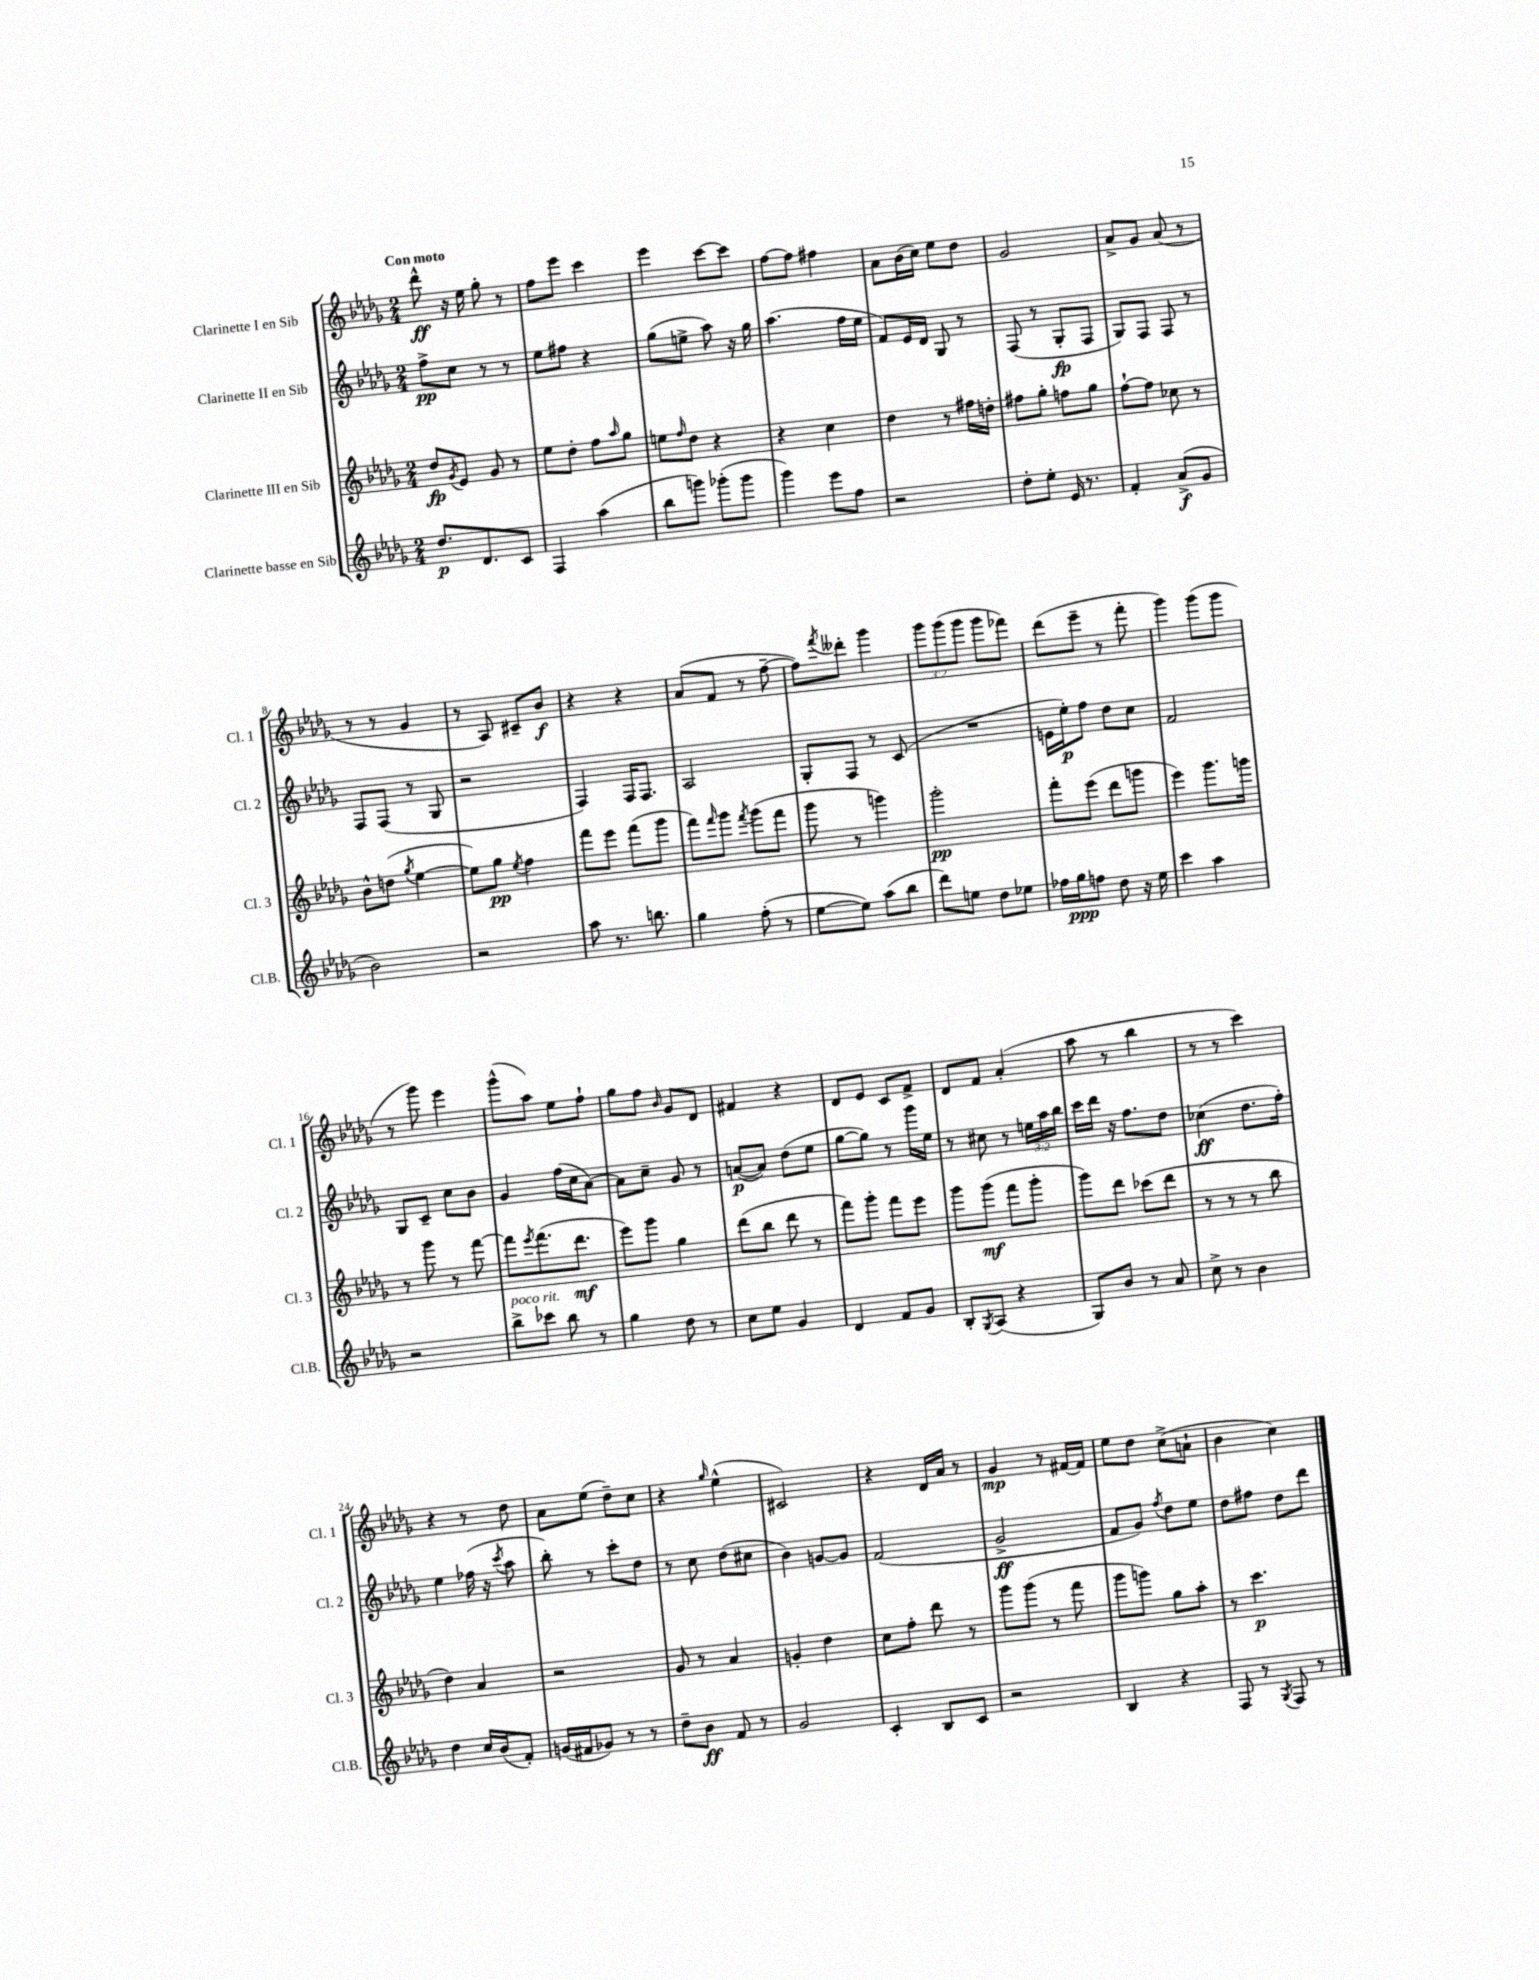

**kern	**dynam	**kern	**dynam	**kern	**dynam	**kern	**dynam
*part4	*part4	*part3	*part3	*part2	*part2	*part1	*part1
*staff4	*staff4	*staff3	*staff3	*staff2	*staff2	*staff1	*staff1
*I"Clarinette basse en Sib	*	*I"Clarinette III en Sib	*	*I"Clarinette II en Sib	*	*I"Clarinette I en Sib	*
*I'Cl.B.	*	*I'Cl. 3	*	*I'Cl. 2	*	*I'Cl. 1	*
*clefG2	*	*clefG2	*	*clefG2	*	*clefG2	*
*k[b-e-a-d-g-]	*	*k[b-e-a-d-g-]	*	*k[b-e-a-d-g-]	*	*k[b-e-a-d-g-]	*
*M2/4	*	*M2/4	*	*M2/4	*	*M2/4	*
=1	=1	=1	=1	=1	=1	=1	=1
!	!	!	!	!	!	!LO:TX:a:B:t=Con moto	!
8.dd-/L	p	8dd-/L	fp	8ff^\L	pp	8ddd-^^\	ff
.	.	8qg-/	.	.	.	.	.
.	.	8e-/J	.	8cc\J	.	16r	.
8.d-/	.	.	.	.	.	16ee-\	.
.	.	8g-/	.	8r	.	8gg-'\	.
8c/J	.	8r	.	8r	.	8r	.
=2	=2	=2	=2	=2	=2	=2	=2
4F/	.	8ee-\L	.	8ee-\L	.	8ff\L	.
.	.	8dd-'\J	.	8ff#X\J	.	8eee-\J	.
(4aa-\	.	8ff\L	.	4r	.	4ccc\	.
.	.	16qqaa-/	.	.	.	.	.
.	.	8gg-\J	.	.	.	.	.
=3	=3	=3	=3	=3	=3	=3	=3
8bb-\L	.	8een\L	.	(8gg-\L	.	4eee-\	.
.	.	16qqff/	.	.	.	.	.
8gggn\J)	.	8dd-\J	.	8een^\J	.	.	.
(8ggg-X'\L	.	4r	.	8aa-\)	.	[8ccc\L	.
8ggg-\J	.	.	.	16r	.	8ccc\J]	.
.	.	.	.	16gg-\	.	.	.
=4	=4	=4	=4	=4	=4	=4	=4
4ggg-\)	.	4r	.	(4.aa-\	.	[8ff\L	.
.	.	.	.	.	.	8ff\J]	.
8eee-\L	.	4cc\	.	.	.	4ff#X\	.
8ff\J	.	.	.	16ff\LL	.	.	.
.	.	.	.	16ee-\JJ	.	.	.
=5	=5	=5	=5	=5	=5	=5	=5
2r	.	4dd-\	.	8f/L)	.	8a-\L	.
.	.	.	.	16e-/L	.	(16b-\L	.
.	.	.	.	16d-/JJ	.	16cc\JJ)	.
.	.	8r	.	8G-/	.	8ee-\L	.
.	.	16ff#X\LL	.	8r	.	8dd-\J	.
.	.	16ddn'\JJ	.	.	.	.	.
=6	=6	=6	=6	=6	=6	=6	=6
8dd-'\L	.	8ff#X\L	.	(8F/	.	2g-/	.
8ee-'\J	.	8gg-'\J	.	8r	.	.	.
16e-/	.	8ffn\L	.	8G-'/L	fp	.	.
8.r	.	.	.	.	.	.	.
.	.	8gg-\J	.	8F/J	.	.	.
=7	=7	=7	=7	=7	=7	=7	=7
4f'/	.	[8ff`\L	.	8G-/L)	.	8a-^/L	.
.	.	8ff\J]	.	8F/J	.	8g-/J	.
(8a-^/L	f	8cc-X\	.	8F/	.	(8a-/	.
8g-/J	.	8r	.	8r	.	8r	.
!!LO:LB:g=z
=8	=8	=8	=8	=8	=8	=8	=8
2b-\)	.	8b-^^\L	.	8F/L	.	8r	.
.	.	(8ddn\J	.	(8F/J	.	8r	.
.	.	8qgg-/	.	.	.	.	.
.	.	[4ee-\	.	8r	.	4g-/	.
.	.	.	.	8G-/	.	.	.
=9	=9	=9	=9	=9	=9	=9	=9
2r	.	8ee-\L])	.	2r	.	8r	.
.	.	8gg-\J	pp	.	.	8A-/)	.
.	.	8qee-/	.	.	.	.	.
.	.	4ff\	.	.	.	8c#X~/L	.
.	.	.	.	.	.	8b-/J	f
=10	=10	=10	=10	=10	=10	=10	=10
8aa-\	.	8fff\L	.	4F/)	.	4r	.
8.r	.	8eee-\J	.	.	.	.	.
.	.	(8fff\L	.	16F/KL	.	4r	.
8.bbn\	.	.	.	8.F/J	.	.	.
.	.	8ggg-\J	.	.	.	.	.
=11	=11	=11	=11	=11	=11	=11	=11
4gg-\	.	8fff\L)	.	2A-/	.	(8a-/L	.
.	.	16qqfff/	.	.	.	.	.
.	.	8ggg-\J	.	.	.	8f/J	.
.	.	8qfff/	.	.	.	.	.
(8ff'\	.	(8ggg-\L	.	.	.	8r	.
8r	.	8fff\J	.	.	.	[8ff~\	.
=12	=12	=12	=12	=12	=12	=12	=12
[8ee-\L	.	8ggg-\	.	8G-'/L	.	8ff\L])	.
.	.	.	.	.	.	8qfff/	.
8ee-\J])	.	8r	.	8F/J	.	8ddd--X'\J	.
(8aa-\L	.	4gggn\)	.	8r	.	4ggg-\	.
8bb-\J	.	.	.	(8c/	.	.	.
=13	=13	=13	=13	=13	=13	=13	=13
8ddd-\L)	.	2ggg-'\	pp	2r	.	12ggg-\L	.
.	.	.	.	.	.	(12ggg-\	.
8een\J	.	.	.	.	.	.	.
.	.	.	.	.	.	12ggg-\J	.
8dd-\L	.	.	.	.	.	8ggg-\L	.
8ee-X\J	.	.	.	.	.	8fff-X\J)	.
=14	=14	=14	=14	=14	=14	=14	=14
16ff-X\LL	.	8fff'\L	.	16en\LL	.	(8ddd-\L	.
16gg-\J	ppp	.	.	16ee-'\J)	p	.	.
8ffn\J	.	(8eee-\J	.	8ff\J	.	8eee-~\J	.
8dd-\	.	8ddd-\L	.	8dd-\L	.	8r	.
16r	.	8gggn\J	.	8cc\J	.	8fff'\	.
16ee-\	.	.	.	.	.	.	.
=15	=15	=15	=15	=15	=15	=15	=15
4ccc\	.	4eee-\)	.	2f/	.	4ggg-\)	.
4aa-\	.	8.ggg-\L	.	.	.	(8ggg-\L	.
.	.	.	.	.	.	8ggg-\J	.
.	.	16gggn\Jk	.	.	.	.	.
!!LO:LB:g=z
=16	=16	=16	=16	=16	=16	=16	=16
2r	.	8r	.	8G-/L	.	8r	.
.	.	8ggg-\	.	8c~/J	.	8ggg-\)	.
.	.	8r	.	8cc\L	.	4eee-\	.
.	.	[8fff\	.	8b-\J	.	.	.
=17	=17	=17	=17	=17	=17	=17	=17
!LO:TX:a:i:t=poco rit.	!	!	!	!	!	!	!
8bb-^\L	.	8fff\L]	.	4g-/	.	(8ggg-^^\L	.
.	.	8qeee-/	.	.	.	.	.
8ccc-X\J	.	(8.fff\	.	.	.	8aa-\J)	.
8bb-\	.	.	.	(16ff\LL	.	8ee-\L	.
.	.	8.ddd-\J	mf	16cc\J	.	.	.
8r	.	.	.	[8a-\J)	.	8ff`\J	.
=18	=18	=18	=18	=18	=18	=18	=18
4gg-\	.	8eee-\L)	.	8a-\L]	.	8gg-\L	.
.	.	8ggg-\J	.	8cc~\J	.	8ff\J	.
.	.	.	.	.	.	16qqb-/	.
8dd-\	.	4gg-\	.	8g-/	.	8g-/L	.
8r	.	.	.	8r	.	8d-/J	.
=19	=19	=19	=19	=19	=19	=19	=19
8cc\L	.	(8ddd-\L	.	([8an/L	p	4f#X/	.
8ee-\J	.	8bb-\J	.	8a/J])	.	.	.
4g-/	.	8ddd-\	.	(8dd-\L	.	4r	.
.	.	8r	.	8ee-\J	.	.	.
=20	=20	=20	=20	=20	=20	=20	=20
4d-/	.	8fff\L)	.	[8gg-\L	.	8d-/L	.
.	.	8ggg-'\J	.	8gg-\J])	.	8e-/J	.
8f/L	.	8fff\L	.	8r	.	8c/L	.
8g-/J	.	8eee-\J	.	16ggg-\LL	.	8f^/J	.
.	.	.	.	16ee-\JJ	.	.	.
=21	=21	=21	=21	=21	=21	=21	=21
8B-'/L	.	8ggg-\L	.	8r	.	8d-/L	.
8qG-/	.	.	.	.	.	.	.
(8A-/J	.	(8ggg-\J	mf	8cc#X\	.	8f/J	.
4r	.	8fff\L	.	8r	.	(4a-'/	.
.	.	8ggg-'\J	.	24een\LL	.	.	.
.	.	.	.	24aa-\	.	.	.
.	.	.	.	24bb-\JJ	.	.	.
=22	=22	=22	=22	=22	=22	=22	=22
8G-/L)	.	8ggg-\L)	.	16ccc\LL	.	8aa-\	.
.	.	.	.	16ddd-\JJ	.	.	.
8b-/J	.	8ddd-\J	.	16r	.	8r	.
.	.	.	.	8.ff\L	.	.	.
8r	.	(8ccc-X\L	.	.	.	4bb-\	.
8a-/	.	8ddd-\J	.	8dd-\J	.	.	.
=23	=23	=23	=23	=23	=23	=23	=23
8cc^\	.	8r	.	(4cc-X\	ff	8r	.
8r	.	8r	.	.	.	8r	.
4b-\	.	8r	.	8.dd-\L	.	4ccc\)	.
.	.	8bb-\	.	.	.	.	.
.	.	.	.	16ff'\Jk)	.	.	.
!!LO:LB:g=z
=24	=24	=24	=24	=24	=24	=24	=24
4dd-\	.	4dd-\)	.	4ee-\	.	4r	.
16cc/LL	.	4a-/	.	(16ff-X\	.	8r	.
(16b-/J	.	.	.	16r	.	.	.
.	.	.	.	8qccc/	.	.	.
8f'/J)	.	.	.	8aa-\	.	8dd-\	.
=25	=25	=25	=25	=25	=25	=25	=25
(16gn/LL	.	2r	.	8bb-'\)	.	8a-\L	.
16f#X/J	.	.	.	.	.	.	.
8g-X/J)	.	.	.	8r	.	(8ee-\J	.
8r	.	.	.	8ccc'\L	.	8dd-~\L)	.
8r	.	.	.	8dd-\J	.	8cc\J	.
=26	=26	=26	=26	=26	=26	=26	=26
8dd-~\L	.	8g-/	.	8r	.	4r	.
8b-\J	ff	8r	.	8cc\	.	.	.
.	.	.	.	.	.	16qqgg-/	.
8f/	.	4a-/	.	(8dd-\L	.	(4ee-^^\	.
8r	.	.	.	8cc#X\J	.	.	.
=27	=27	=27	=27	=27	=27	=27	=27
2g-/	.	4gn'/	.	4b-\)	.	2c#X/)	.
.	.	4dd-\	.	[8gn/L	.	.	.
.	.	.	.	8g/J]	.	.	.
=28	=28	=28	=28	=28	=28	=28	=28
4c'/	.	8cc\L	.	(2f/	.	4r	.
.	.	8ff'\J	.	.	.	.	.
8B-/L	.	8ddd-\	.	.	.	16d-/LL	.
.	.	.	.	.	.	16a-/JJ	.
8c/J	.	8r	.	.	.	8r	.
=29	=29	=29	=29	=29	=29	=29	=29
2r	.	8ggg-\L	.	2g-^/	ff	4g-/	mp
.	.	(8ggg-\J	.	.	.	.	.
.	.	8r	.	.	.	8r	.
.	.	8fff\	.	.	.	[16f#X/LL	.
.	.	.	.	.	.	16f#/JJ]	.
=30	=30	=30	=30	=30	=30	=30	=30
4B-/	.	8ggg-\L	.	8f/L	.	8ee-\L	.
.	.	8gggn\J)	.	8g-/J)	.	8dd-\J	.
.	.	.	.	8qff/	.	.	.
4r	.	8gg-\L	.	8dd-\L	.	(8cc^\L	.
.	.	8aa-'\J	.	8ee-\J	.	8an`\J	.
=31	=31	=31	=31	=31	=31	=31	=31
8F/	.	8r	.	8dd-\L	.	4b-\	.
8r	.	4.ccc\	p	8ff#X\J	.	.	.
8qG-/	.	.	.	.	.	.	.
8F/	.	.	.	8dd-\L	.	4cc\)	.
8r	.	.	.	8ddd-\J	.	.	.
==	==	==	==	==	==	==	==
*-	*-	*-	*-	*-	*-	*-	*-
